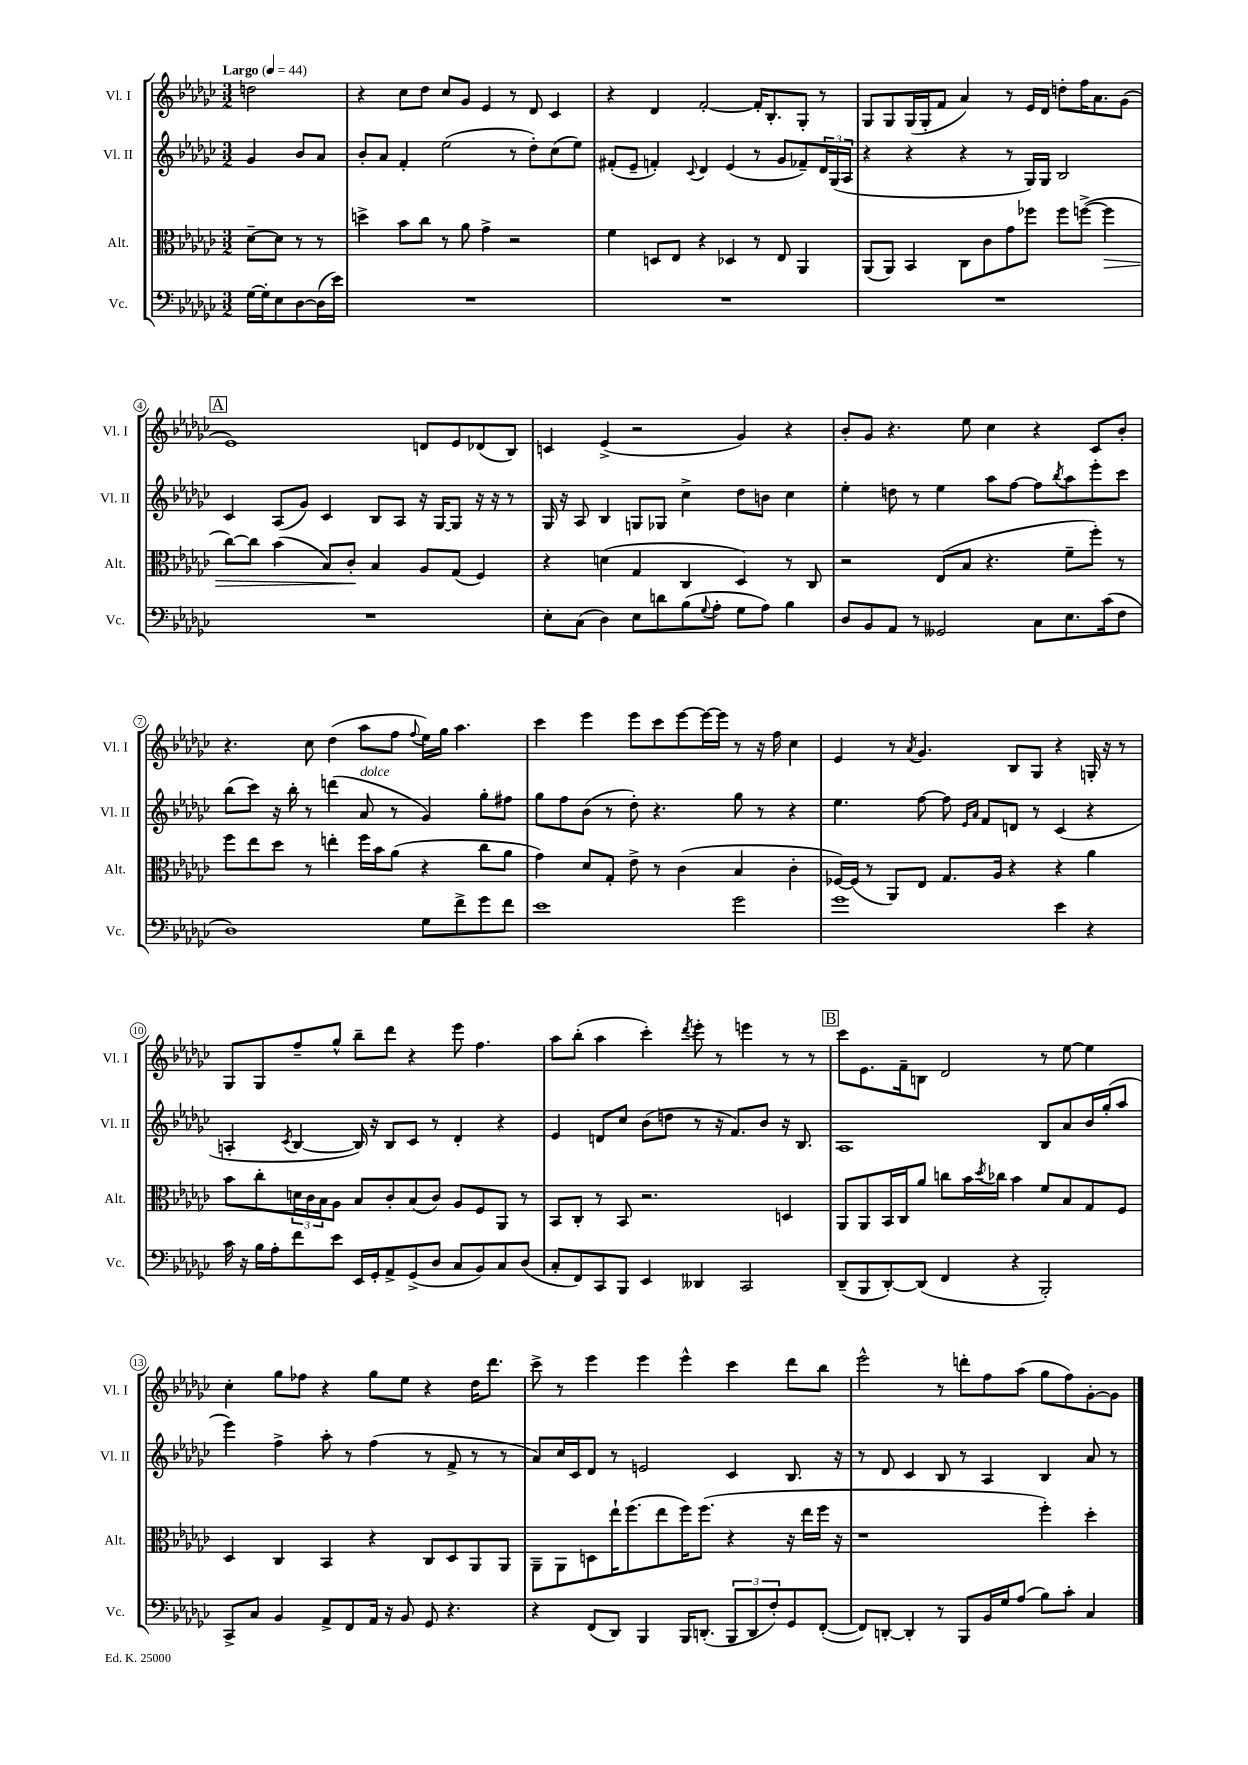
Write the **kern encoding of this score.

**kern	**kern	**dynam	**kern	**kern
*part4	*part3	*part3	*part2	*part1
*staff4	*staff3	*staff3	*staff2	*staff1
*I"Vc.	*I"Alt.	*	*I"Vl. II	*I"Vl. I
*I'Vc.	*I'Alt.	*	*I'Vl. II	*I'Vl. I
*clefF4	*clefC3	*	*clefG2	*clefG2
*k[b-e-a-d-g-c-]	*k[b-e-a-d-g-c-]	*	*k[b-e-a-d-g-c-]	*k[b-e-a-d-g-c-]
*M3/2	*M3/2	*	*M3/2	*M3/2
*MM44	*MM44	*	*MM44	*MM44
=	=	=	=	=
!	!	!	!	!LO:TX:a:B:t=Largo
[16G-\LL	[8d-~\L	.	4g-/	2ddn\
16G-'\J]	.	.	.	.
8E-\	8d-\J]	.	.	.
[8D-\	8r	.	8b-/L	.
(16D-\L]	8r	.	8a-/J	.
16e-\JJ)	.	.	.	.
=1	=1	=1	=1	=1
1.r	4ddn^\	.	8b-'/L	4r
.	.	.	8a-/J	.
.	8b-\L	.	4f'/	8cc-\L
.	8cc-\J	.	.	8dd-\J
.	8r	.	(2ee-\	8cc-/L
.	8a-\	.	.	8g-/J
.	4g-^\	.	.	4e-/
.	2r	.	8r	8r
.	.	.	8dd-'\L)	8d-/
.	.	.	(8cc-\	4c-/
.	.	.	8ee-\J)	.
=2	=2	=2	=2	=2
1.r	4f\	.	(8f#X'/L	4r
.	.	.	8e-~/J	.
.	8Dn/L	.	4fn'/)	4d-/
.	8E-/J	.	.	.
.	.	.	8qqc-/	.
.	4r	.	4d-/	[2f'/
.	4D-X/	.	(4e-/	.
.	8r	.	8r	16f'/KL]
.	.	.	.	8.B-'/
.	8E-/	.	8g-/L	.
.	4AA-/	.	8f-X~/)	8G-'/J
.	.	.	24d-/L	8r
.	.	.	(24G-/	.
.	.	.	24A-/JJ	.
=3	=3	=3	=3	=3
1.r	(8AA-/L	.	4r	8G-/L
.	8AA-/J)	.	.	8G-/
.	4BB-/	.	4r	(16G-/L
.	.	.	.	16G-'/J
.	.	.	.	8f/J
.	8C-\L	.	4r	4a-/)
.	8c-\	.	.	.
.	8g-\	.	8r	8r
.	8ff-X\J	.	16G-/LL)	16e-/LL
.	.	.	16G-/JJ	16d-/JJ
.	8ff-\L	.	2B-/	8ddn'\L
.	([8ffn^\J	.	.	16ff\K
.	.	.	.	8.a-\
!	!	!LO:HP:b	!	!
.	4ff\]	>	.	.
.	.	.	.	(8g-\J
!!LO:LB:g=z
!!LO:REH:place=s1:t=A
=4	=4	=4	=4	=4
1.r	[8cc-\L)	.	4c-/	1e-)
.	8cc-\J]	.	.	.
.	(4b-\	.	(8A-/L	.
.	.	.	8g-/J)	.
.	8B-/L)	.	4c-/	.
.	8c-'/J	.	.	.
.	4B-/	]	8B-/L	.
.	.	.	8A-/J	.
.	8A-/L	.	16r	8dn/L
.	.	.	[16G-/KL	.
.	(8G-/J	.	8G-/J]	8e-/
.	4F/)	.	16r	(8d-X/
.	.	.	16r	.
.	.	.	8r	8B-/J)
=5	=5	=5	=5	=5
8E-'\L	4r	.	16G-/	4cn/
.	.	.	16r	.
(8C-\J	.	.	8A-/	.
4D-\)	(4dn\	.	4B-/	(4e-^/
8E-\L	4G-/	.	8Gn/L	2r
8dn\	.	.	8G-X/J	.
(8B-\	4C-/	.	4cc-^\	.
8qqG-/	.	.	.	.
8A-'\J	.	.	.	.
8G-\L	4D-/)	.	8dd-\L	4g-/)
8A-\J)	.	.	8bn\J	.
4B-\	8r	.	4cc-\	4r
.	8C-/	.	.	.
=6	=6	=6	=6	=6
8D-/L	2r	.	4ee-'\	8b-'/L
8BB-/	.	.	.	8g-/J
8AA-/J	.	.	8ddn\	4.r
8r	.	.	8r	.
2GG--X/	(8E-/L	.	4ee-\	.
.	8B-/J	.	.	8ee-\
.	4.r	.	8aa-\L	4cc-\
.	.	.	[8ff\J	.
8C-\L	.	.	8ff\L]	4r
.	.	.	8qbb-/	.
8.E-\	8f~\L	.	8aa-\	.
.	8ff'\J)	.	8eee-'\	8c-/L
(16c-\k	.	.	.	.
8F\J	8r	.	8ccc-\J	8b-'/J
!!LO:LB:g=z
=7	=7	=7	=7	=7
1D-)	8ff\L	.	(8bb-\L	4.r
.	8ee-\	.	8ccc-\J)	.
.	8dd-\J	.	16r	.
.	.	.	16bb-'\	.
.	8r	.	8r	8cc-\
.	4een'\	.	(4dddn\	(4dd-\
!	!	!	!LO:TX:a:i:t=dolce	!
.	16ff\LL	.	8a-/	8aa-\L
.	16b-\J	.	.	.
.	(8a-\J	.	8r	8ff\J
.	.	.	.	8qqff/
8G-\L	4r	.	4g-/)	16ee-\LL)
.	.	.	.	16gg-\JJ
8f^\	.	.	.	4.aa-\
8g-\	8cc-\L	.	8gg-'\L	.
8f\J	8a-\J	.	8ff#X\J	.
=8	=8	=8	=8	=8
1e-	4g-\)	.	8gg-\L	4ccc-\
.	.	.	8ff\	.
.	8d-/L	.	(8b-\J	4eee-\
.	8G-'/J	.	8r	.
.	8e-^\	.	8dd-'\)	8eee-\L
.	8r	.	4.r	8ccc-\
.	(4c-\	.	.	[8eee-\
.	.	.	.	16eee-\L_
.	.	.	.	16eee-\JJ]
2g-\	4B-/	.	8gg-\	8r
.	.	.	8r	16r
.	.	.	.	16ff\
.	4c-'\	.	4r	4cc-\
=9	=9	=9	=9	=9
1g-	[16F-X/LL)	.	4.ee-\	4e-/
.	(16F-/JJ]	.	.	.
.	8r	.	.	.
.	8AA-/L)	.	.	8r
.	.	.	.	8qa-/
.	8E-/J	.	[8ff\	4.g-/
.	8.G-/L	.	8ff\]	.
.	.	.	16qqe-/LL	.
.	.	.	16qqa-/JJ	.
.	.	.	8f/L	.
.	16A-/Jk	.	.	.
.	4r	.	8dn/J	8B-/L
.	.	.	8r	8G-/J
4e-\	4r	.	(4c-/	4r
4r	4a-\	.	4r	16Gn'/
.	.	.	.	16r
.	.	.	.	8r
!!LO:LB:g=z
=10	=10	=10	=10	=10
16c-\	8b-\L	.	4An'/	8G-/L
16r	.	.	.	.
16B-\LL	8cc-'\	.	.	8G-/
16A-'\J	.	.	.	.
.	.	.	8qc-/	.
8f\	24dn\L	.	[4B-/	8ff~/
.	24c-\	.	.	.
.	24B-\J	.	.	.
8e-\J	8A-\J	.	.	8gg-^^/J
16EE-/LL	8B-/L	.	16B-/])	8bb-~\L
16GG-'/J	.	.	16r	.
8AA-^/	8c-'/	.	8B-/L	8ddd-\J
(8GG-^/	(8B-/	.	8c-/J	4r
8D-/J	8c-/J)	.	8r	.
8C-/L	8A-/L	.	4d-'/	8eee-\
8BB-/)	8F/	.	.	4.ff\
8C-/	8AA-/J	.	4r	.
(8D-/J	8r	.	.	.
=11	=11	=11	=11	=11
8C-'/L	8BB-/L	.	4e-/	8aa-\L
8FF/)	8C-'/J	.	.	(8bb-'\J
8CC-/	8r	.	8dn/L	4aa-\
8BBB-/J	8BB-/	.	8cc-/J	.
4EE-/	2.r	.	(8b-\L	4ccc-'\)
.	.	.	8ddn\J	.
.	.	.	.	8qddd-/
4DD--X/	.	.	8r	8eee-'\
.	.	.	16r	8r
.	.	.	8.f/L)	.
2CC-/	.	.	.	4eeen\
.	.	.	8b-/J	.
.	4Dn/	.	16r	8r
.	.	.	8.B-/	.
.	.	.	.	8r
!!LO:REH:place=s1:t=B
=12	=12	=12	=12	=12
(8DD-~/L	8AA-/L	.	1A-	8ccc-\L
8BBB-/	8AA-/	.	.	8.e-\
[8DD-'/)	16BB-/L	.	.	.
.	16C-/J	.	.	16f~\k
(8DD-/J]	8a-/J	.	.	8Bn\J
4FF/	8ccn\L	.	.	2d-/
.	16b-\L	.	.	.
.	8qdd-/	.	.	.
.	16cc-X\JJ	.	.	.
4r	4b-\	.	.	.
2BBB-'/)	8f/L	.	8B-/L	8r
.	8B-/	.	8a-/	[8ee-\
.	8G-/	.	16b-/L	4ee-\]
.	.	.	(16gg-'/J	.
.	8F/J	.	8aa-/J	.
!!LO:LB:g=z
=13	=13	=13	=13	=13
8CC-^/L	4D-/	.	4eee-\)	4cc-'\
8C-/J	.	.	.	.
4BB-/	4C-/	.	4ff^\	8gg-\L
.	.	.	.	8ff-X\J
8AA-^/L	4BB-/	.	8aa-'\	4r
8FF/	.	.	8r	.
16AA-/Jk	4r	.	(4ff\	8gg-\L
16r	.	.	.	.
8BB-/	.	.	.	8ee-\J
8GG-/	8C-/L	.	8r	4r
4.r	8D-/	.	8f^/	.
.	8AA-/	.	8r	16dd-\KL
.	.	.	.	8.ddd-\J
.	8AA-/J	.	8r	.
=14	=14	=14	=14	=14
4r	8AA-~\L	.	8a-/L)	8ccc-^\
.	8AA-\	.	16cc-/L	8r
.	.	.	16c-/J	.
(8FF/L	8Dn\	.	8d-/J	4eee-\
8DD-/J)	16ee-`\K	.	8r	.
.	(8.ff\	.	.	.
4BBB-/	.	.	2en/	4eee-\
.	8ee-\	.	.	.
16BBB-/KL	16ff\K)	.	.	4eee-^^\
(8.DDn'/J	(8.ff\J	.	.	.
12BBB-/L	4r	.	4c-/	4ccc-\
12DD/	.	.	.	.
12F'/)	.	.	.	.
8GG-/	16r	.	8.B-/	8ddd-\L
.	16ee-\LL	.	.	.
([8FF'/J	16ff\JJ	.	.	8bb-\J
.	16r	.	16r	.
=15	=15	=15	=15	=15
8FF/L])	1r	.	8r	2eee-^^\
[8DDn'/J	.	.	8d-/	.
4DD'/]	.	.	4c-/	.
8r	.	.	8B-/	8r
8BBB-/L	.	.	8r	8dddn'\L
16BB-/L	.	.	4A-/	8ff\
16G-/J	.	.	.	.
(8A-/J	.	.	.	(8aa-\J
8B-\L)	4ff'\)	.	4B-/	8gg-\L
8c-'\J	.	.	.	8ff\)
4C-/	4dd-'\	.	8a-/	[8g-'\
.	.	.	8r	8g-\J]
==	==	==	==	==
*-	*-	*-	*-	*-
